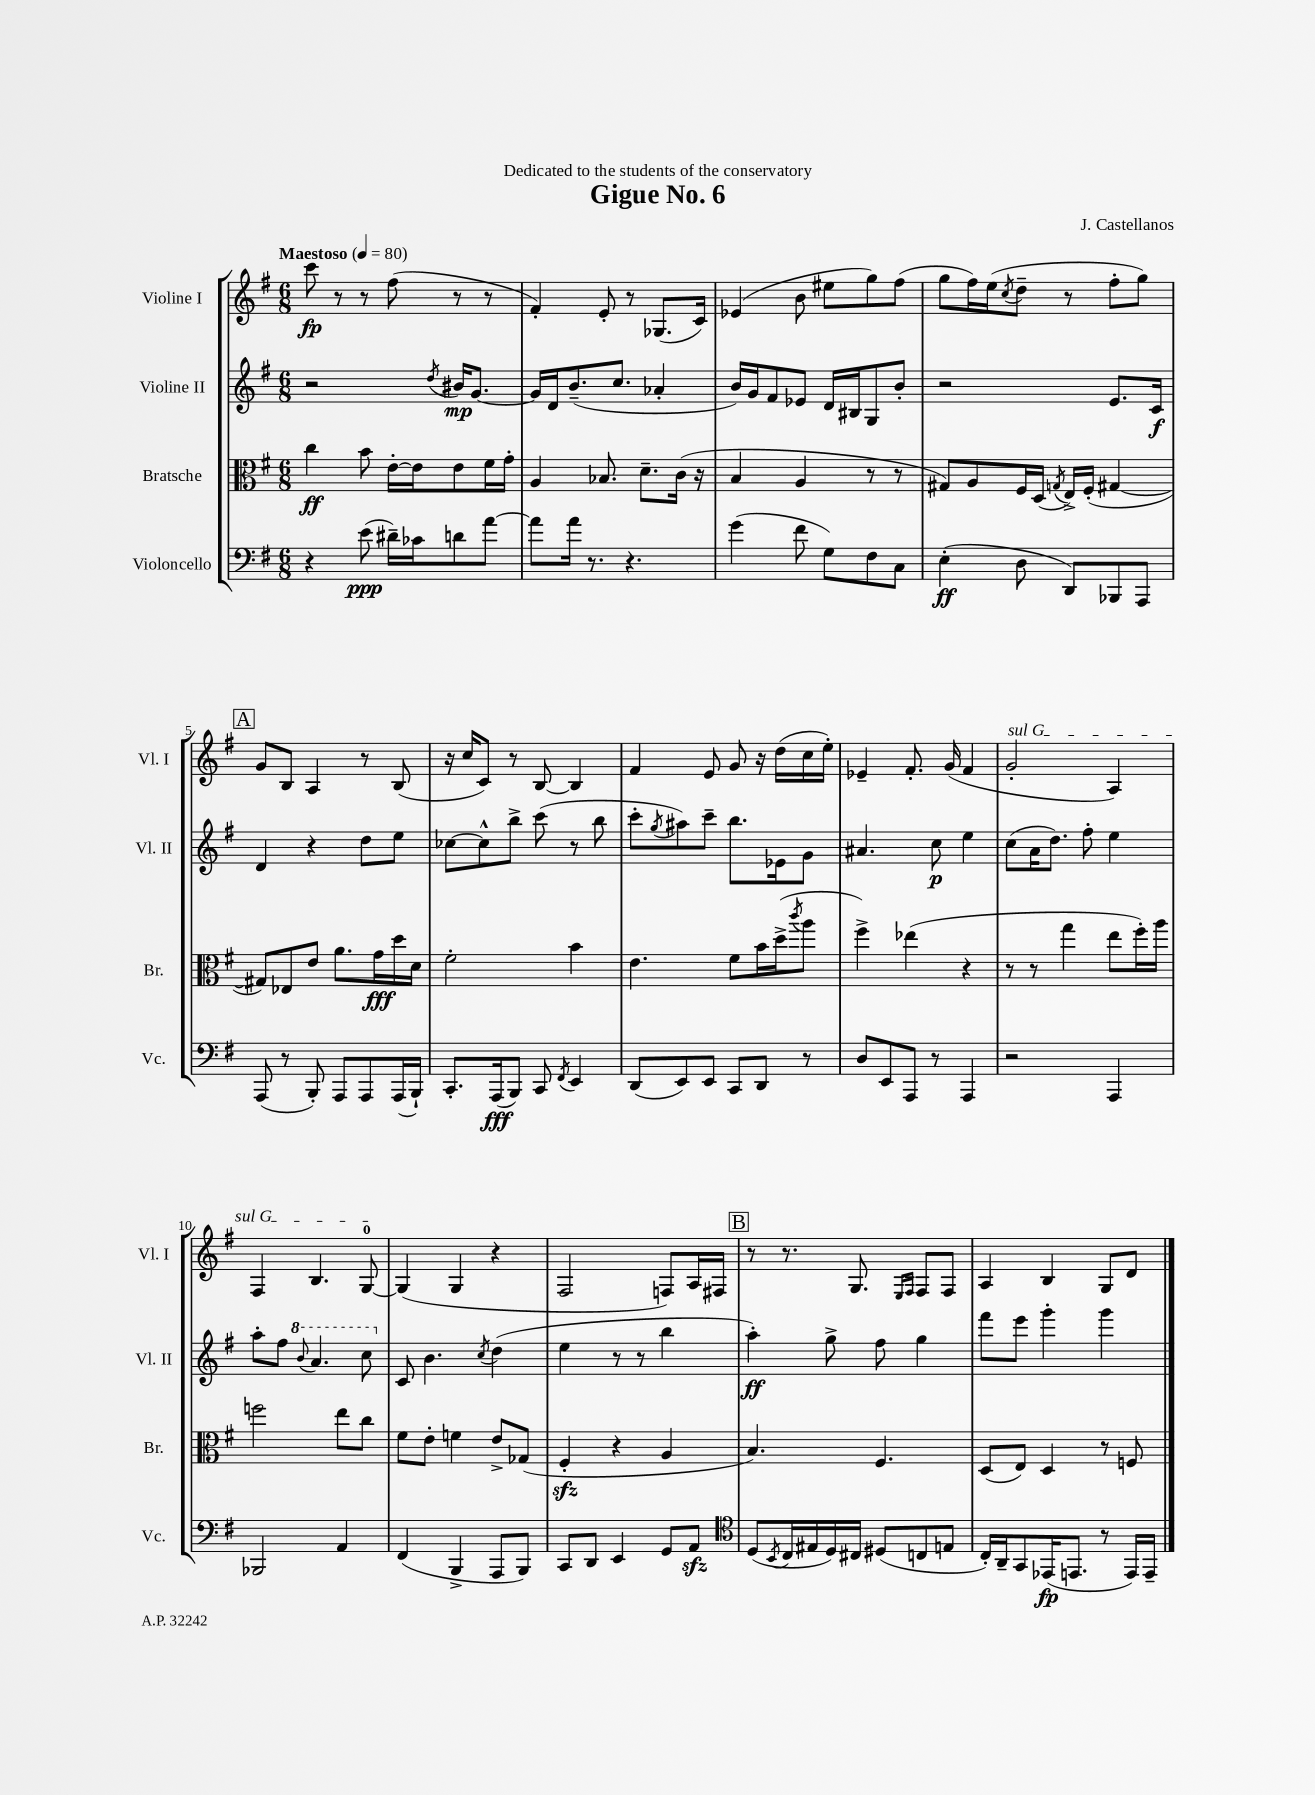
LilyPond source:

\header { title = "Gigue No. 6" composer = "J. Castellanos" dedication = "Dedicated to the students of the conservatory" }
<<
\new StaffGroup <<
\new Staff = "s0" \with { instrumentName = "Violine I" shortInstrumentName = "Vl. I" } {
    \clef treble \key g \major \numericTimeSignature \time 6/8 \tempo "Maestoso" 4 = 80
    c'''8\fp r8 r8 fis''8( r8 r8 |
    fis'4-.) e'8-. r8 ges8.( c'16) |
    ees'4( b'8 eis''8 g''8) fis''8( |
    g''8 fis''16) e''16( \acciaccatura { c''8 } d''8-- r8 fis''8-. g''8) |
    \mark \markup { \box "A" } g'8 b8 a4 r8 b8( |
    r16 c''16 c'8) r8 b8~ b4 |
    fis'4 e'8 g'8 r16 d''16( c''16 e''16-.) |
    ees'4-- fis'8.-. g'16( fis'4 |
    \once \override TextSpanner.bound-details.left.text = \markup { \italic "sul G" } g'2-.\startTextSpan a4) |
    fis4 b4. g8-0~\stopTextSpan |
    g4( g4 r4 |
    fis2 f8) a16 fis16 |
    \mark \markup { \box "B" } r8 r8. g8. \grace { e16 fis16 } fis8 fis8 |
    a4 b4 g8 d'8 \bar "|." |
}
\new Staff = "s1" \with { instrumentName = "Violine II" shortInstrumentName = "Vl. II" } {
    \clef treble \key g \major \numericTimeSignature \time 6/8
    r2 \acciaccatura { d''8 } bis'16\mp g'8.~ |
    g'16 d'16 b'8.--( c''8. aes'4-. |
    b'16) g'16 fis'8 ees'8 d'16 bis16 g8 b'8-. |
    r2 e'8. c'16\f |
    \mark \markup { \box "A" } d'4 r4 d''8 e''8 |
    ces''8~ ces''8-^ b''8-> c'''8( r8 b''8 |
    c'''8-. \acciaccatura { g''8 } ais''8) c'''8-- b''8. ees'16 g'8 |
    ais'4. c''8\p e''4 |
    c''8( a'16 d''8.) fis''8-. e''4 |
    a''8-. fis''8 \ottava #1 \appoggiatura { b''8 } a''4. c'''8 \ottava #0 |
    c'8 b'4. \acciaccatura { c''8 } d''4( |
    e''4 r8 r8 b''4 |
    \mark \markup { \box "B" } a''4-.\ff) g''8-> fis''8 g''4 |
    fis'''8 e'''8 g'''4-. g'''4 \bar "|." |
}
\new Staff = "s2" \with { instrumentName = "Bratsche" shortInstrumentName = "Br." } {
    \clef alto \key g \major \numericTimeSignature \time 6/8
    c''4\ff b'8 e'16~-. e'16 e'8 fis'16 g'16-. |
    a4 bes8. d'8.-- c'16( r16 |
    b4 a4 r8 r8 |
    gis8) a8 fis16 d16( \acciaccatura { g8 } e16->) fis16-.( gis4~ |
    \mark \markup { \box "A" } gis8) ees8 e'8 a'8. g'16\fff d''16 d'16 |
    fis'2-. b'4 |
    e'4. fis'8 b'16 d''16->( \acciaccatura { c'''8 } a''8 |
    fis''4->) ees''4( r4 |
    r8 r8 g''4 e''8 fis''16-.) a''16 |
    f''2 e''8 c''8 |
    fis'8 e'8-. f'4 e'8-> ges8( |
    fis4-.\sfz r4 a4 |
    \mark \markup { \box "B" } b4.) fis4. |
    d8( e8) d4 r8 f8 \bar "|." |
}
\new Staff = "s3" \with { instrumentName = "Violoncello" shortInstrumentName = "Vc." } {
    \clef bass \key g \major \numericTimeSignature \time 6/8
    r4 e'8\ppp( dis'16--) ces'16 d'8 a'8~ |
    a'8 a'16 r8. r4. |
    g'4( fis'8 g8) fis8 c8 |
    e4-.\ff( d8 d,8) bes,,8 a,,8 |
    \mark \markup { \box "A" } a,,8( r8 b,,8-.) a,,8 a,,8 a,,16( b,,16-!) |
    c,8.-. a,,16\fff( b,,8) c,8 \acciaccatura { fis,8 } e,4 |
    d,8( e,8) e,8 c,8 d,8 r8 |
    d8 e,8 a,,8 r8 a,,4 |
    r2 a,,4 |
    bes,,2 a,4 |
    fis,4( b,,4-> a,,8 b,,8) |
    c,8 d,8 e,4 g,8 a,8\sfz |
    \mark \markup { \box "B" } \clef tenor d8( \acciaccatura { b,8 } c16 eis16 d16) cis16 dis8( c8 e8 |
    c16-.) a,16-- g,8 ees,16\fp( e,8. r8 e,16) e,16-- \bar "|." |
}
>>
>>
